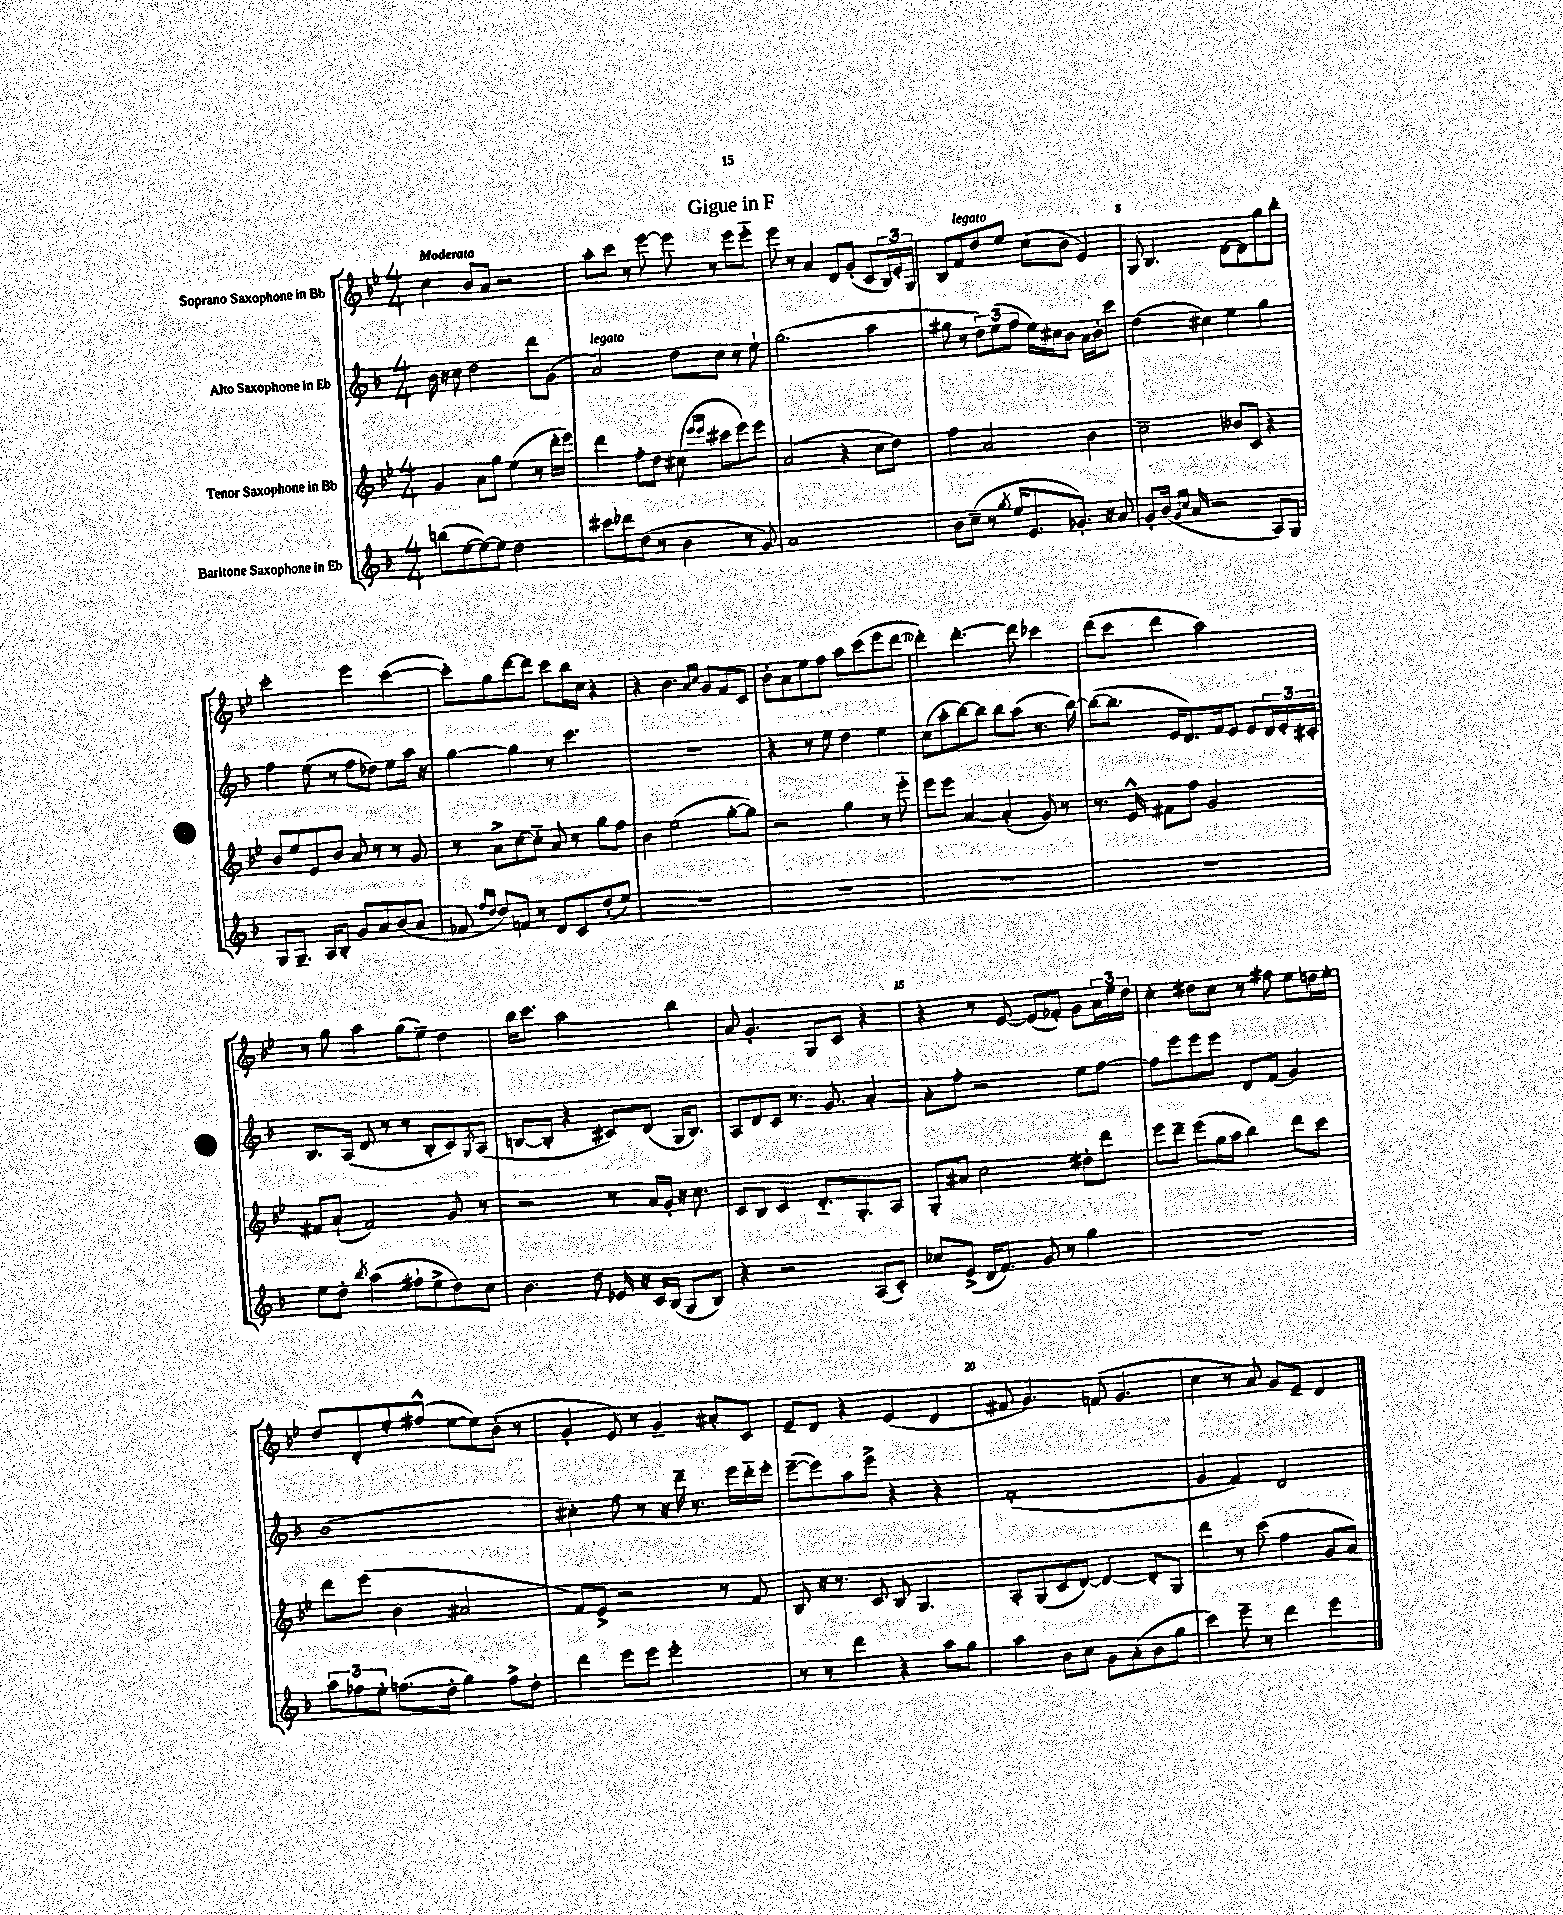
\header { title = "Gigue in F" }
<<
\new StaffGroup <<
\new Staff = "s0" \with { instrumentName = "Soprano Saxophone in Bb" } {
    \clef treble \key bes \major \numericTimeSignature \time 4/4 \tempo "Moderato"
    c''4 bes'8 a'8 r2 |
    a''8-. c'''8 r8 ees'''8~ ees'''8 r8 ees'''8 ees'''8-_ |
    ees'''8 r8 a'4 d'8 g'8-.( c'8 \tuplet 3/2 { bes16) ees'16-. g16 } |
    bes8 f'8^\markup { \italic "legato" } d''8 ees''8 c''8( bes'8 ees'4) |
    g8 bes4. d'8~ d'8 g''8 bes''8-. |
    c'''2-. ees'''4 c'''4~( |
    c'''8-.) g''8 d'''8~ d'''8 c'''8 bes''16 c''16 r4 |
    r4 bes'4. \grace { a'16 c''16 } g'8 f'8 c'8 |
    bes'8-. a'8 ees''8 f''8 a''8 c'''8( ees'''8 d'''8~ |
    d'''4-.) d'''4.~-. d'''8 ces'''4 |
    d'''8( c'''8 d'''4 a''2) |
    r8 g''8 a''4 g''8( ees''8--) d''4 |
    bes''16 c'''8. a''2 bes''4 |
    a'8 g'4.-. g8 c'8 r4 |
    r4 r8 ees'8~ ees'8( fes'8-.) g'8 \tuplet 3/2 { a'16 ees''16 d''16 } |
    c''4-. dis''8 c''8 r8 fis''8 ees''8 d''16 ees''16-. |
    d''8 d'8-. ees''8-. fis''8-^( ees''8~ ees''8) bes'8-.( r8 |
    g'4-. ees'8) r8 g'4-- ais'8-. c'8 |
    ees'8-- d'8 r4 ees'4( d'4 |
    fis'8 g'4.) f'8( g'4. |
    c''4 r8 a'8) g'8 ees'8-- d'4 \bar "|." |
}
\new Staff = "s1" \with { instrumentName = "Alto Saxophone in Eb" } {
    \clef treble \key f \major \numericTimeSignature \time 4/4
    bes'16 r16 c''8 d''2 d'''8 g'8( |
    a'2^\markup { \italic "legato" }) d''8 c''8 r8 e''8-! |
    g''2.( a''4 |
    gis''8 r8 \tuplet 3/2 { d''8) e''8( f''8 } e''16) cis''16 bes'8 a'16 bes'16-. c'''8 |
    d''4( cis''4) e''4 g''4 |
    f''4 e''8( r8 f''8 des''8) e''8 a''16 r16 |
    g''4~ g''4 r8 c'''4. |
    R1 |
    r4 r8 e''8 d''4 e''4 |
    c''8( a''8-. bes''8~) bes''8 bes''8 a''8( r8. bes''16~) |
    bes''8~( bes''8. e'16 d'8.) f'16 e'8 e'8 \tuplet 3/2 { d'16 e'16-. cis'16-. } |
    bes8. a16( d'8 r8 r8 bes8-. c'8) \acciaccatura { g8 } a8( |
    b8~ b8-. r4 cis'8) d'8( g16 b8.) |
    a8 d'8 c'8 r8. g'8. a'4~-. |
    a'8-. f''8-. r2 e''8 f''8~ |
    f''8 e'''8 e'''8 e'''8 d'8 f'8( g'4) |
    bes'1( |
    cis''4-.) f''8 r8 r16 d'''16-- r8. e'''16 d'''16-_ e'''16-. |
    e'''8~--( e'''8) a''8 e'''8-> r4 r4 |
    f'1-.( |
    g'4 f'4) d'2 \bar "|." |
}
\new Staff = "s2" \with { instrumentName = "Tenor Saxophone in Bb" } {
    \clef treble \key bes \major \numericTimeSignature \time 4/4
    g'4 a'8 g''8 ees''4( r8 d'''16-. ees'''16) |
    d'''4 f''8-. d''8 cis''8( \grace { ees'''16 ees'''16 } cis'''8 ees'''8) ees'''8 |
    a'2( r4 c''8 d''8) |
    f''4 a'2 bes'4 |
    c''2-- beses'8 c'8 r4 |
    bes'8 ees''8 ees'8 bes'8 a'8 r8 r8 g'8 |
    r8 a'8-> c''8~ c''8-_ a'8 r8 g''8 f''8 |
    bes'4 ees''2( g''8~-. g''8) |
    r2 g''4 r8 ees'''8-_ |
    ees'''8 ees'''8 a'4~ a'4-.( g'8) r8 |
    r8. ees'16-^ fis'8 f''8 g'2 |
    fis'8 a'8-!( fis'2) g'8 r8 |
    r2 r8 a'16 g'16-. r16 c''8. |
    c'8 bes8 c'4 d'8.-_ g8.-. a8 |
    g8-. ais'8 c''2 dis''8-. d'''8 |
    ees'''8 d'''8-- ees'''8( g''16 a''16 bes''4) d'''8 c'''8 |
    d'''8 ees'''8( bes'4 ais'2 |
    f'8) ees'8-> r2 r8 f'8 |
    bes8 r16 r8. c'8 bes8 g4. |
    a8-. g8( c'8 d'8~) d'4~ d'8-. g8 |
    d'''4 r8 c'''8( f''4 g'8 a'8) \bar "|." |
}
\new Staff = "s3" \with { instrumentName = "Baritone Saxophone in Eb" } {
    \clef treble \key f \major \numericTimeSignature \time 4/4
    b''8( e''8~ e''8~) e''8 d''2 |
    cis'''8 des'''8 d''8( r8 bes'4 r8 g'8) |
    a'1 |
    bes'8 c''8--( r8 \acciaccatura { g''8 } e''16 e'8. ges'8.-.) r16 a'8 |
    g'8-. bes'16( \grace { g'16 c''16 } a'16 r2 a8) g8 |
    g8 g8.-- a16 bes8-. g'8 a'8 bes'8( a'8 |
    fes'8 \grace { f''16 d''16 } d''8) f'8 r8 d'8 c'8 d''8-.( e''8) |
    R1 |
    R1 |
    R1 |
    R1 |
    e''8 d''8-. \acciaccatura { bes''8 } a''4( fis''8-! e''8-> d''8) c''8 |
    bes'4. d''8 ees'16 r16 c'16 bes16( g8 bes8) |
    r4 r2 a8( c'8-.) |
    ces''8 e'8->( d'16 f'8.) g'8 r8 g''4 |
    R1 |
    \tuplet 3/2 { a''8 fes''8 e''8-. } f''8.( d''16-. g''4) f''8-> d''8-. |
    d'''4 e'''8 e'''8 e'''2-. |
    r8 r8 d'''4 r4 a''8 g''8 |
    a''4 bes'8 c''8 g'8 a'8-.( bes'8 g''8 |
    c'''4) e'''8-- r8 d'''4 e'''4 \bar "|." |
}
>>
>>
\layout { \context { \Score \override BarNumber.break-visibility = ##(#f #t #t) barNumberVisibility = #(every-nth-bar-number-visible 5) } }
